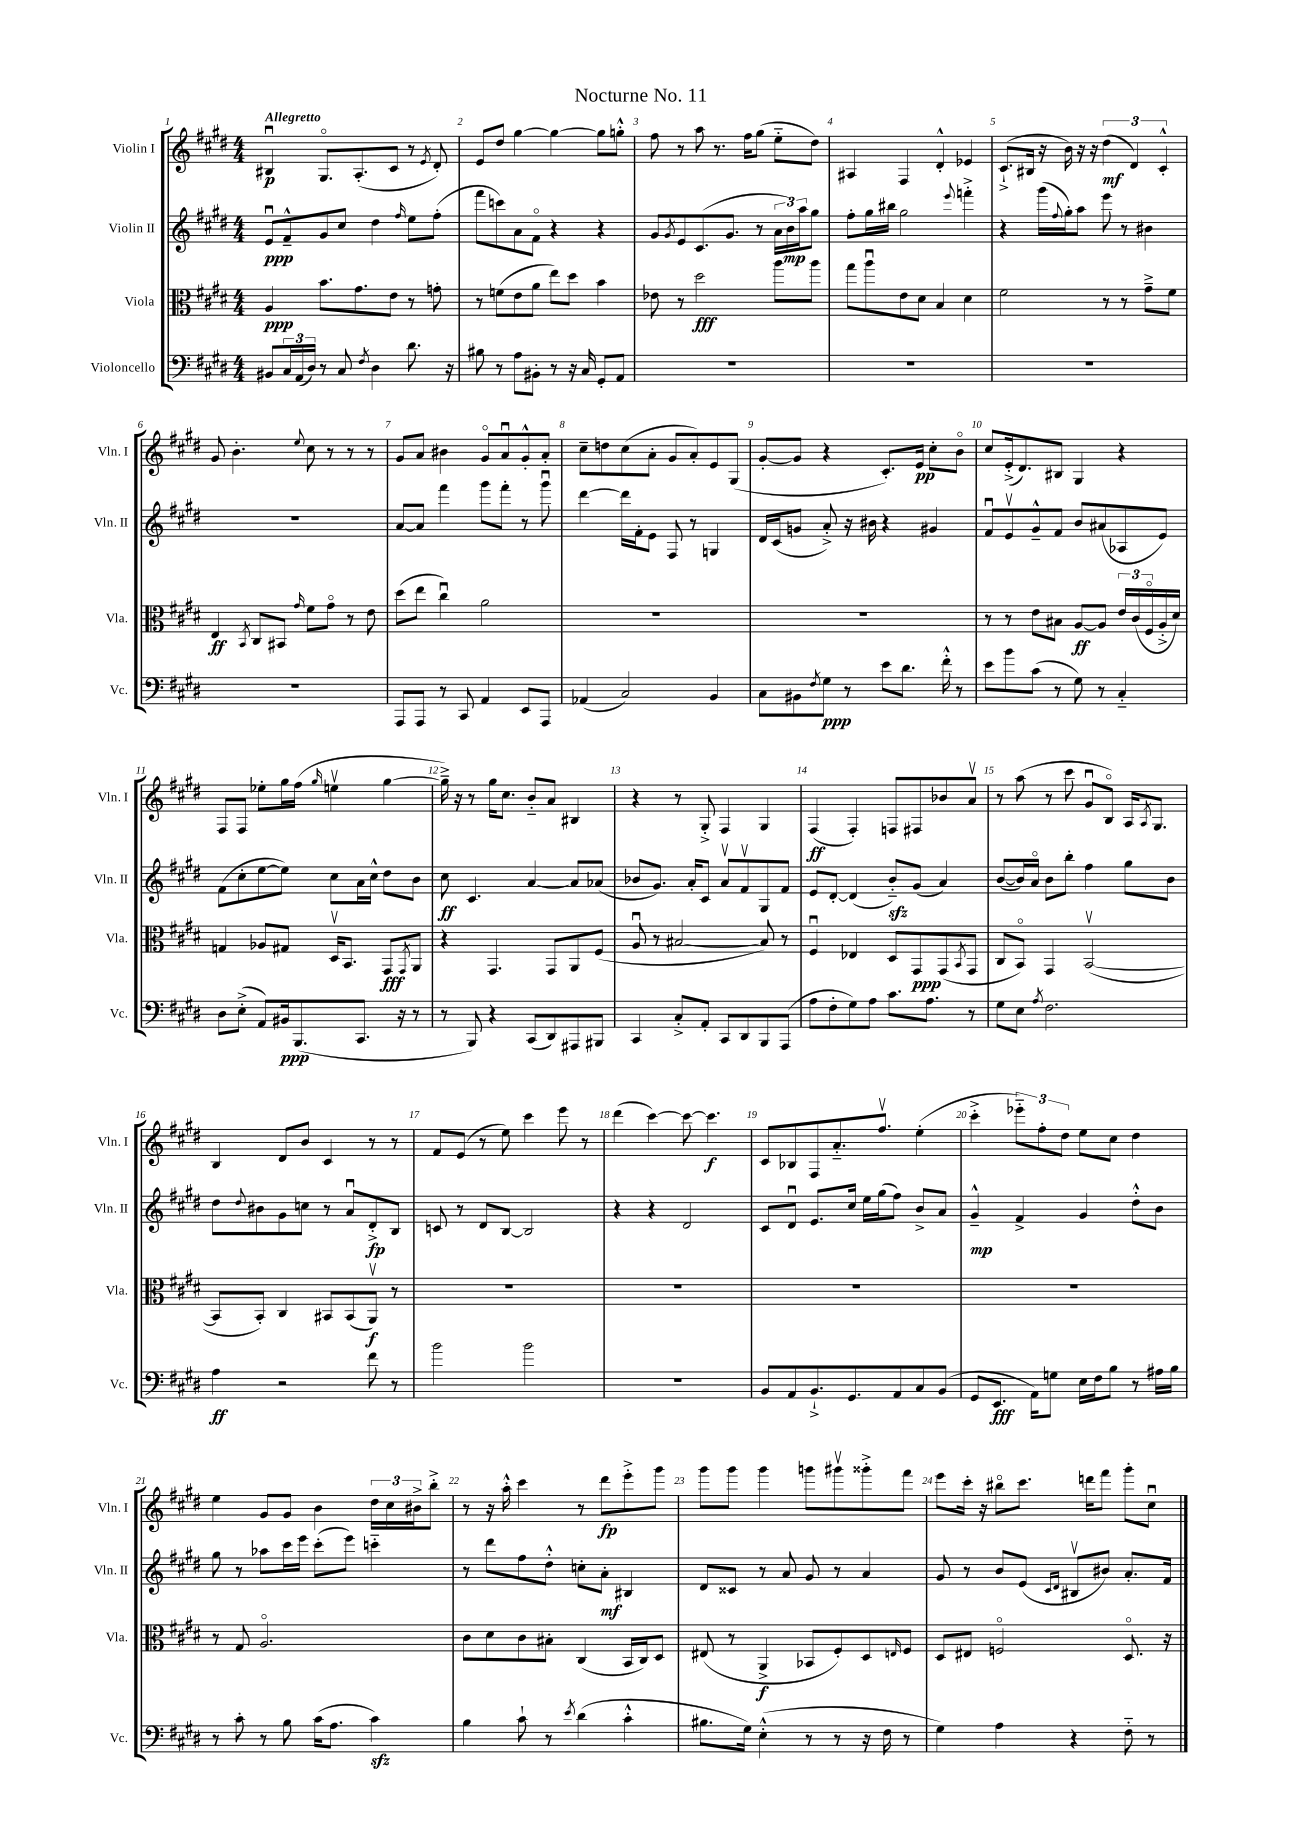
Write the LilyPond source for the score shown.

\header { title = "Nocturne No. 11" }
<<
\new StaffGroup <<
\new Staff = "s0" \with { instrumentName = "Violin I" shortInstrumentName = "Vln. I" } {
    \clef treble \key e \major \numericTimeSignature \time 4/4 \tempo "Allegretto"
    bis4\downbow\p gis8.\flageolet a8.-.( cis'8 r8 \acciaccatura { e'8 } dis'8-.) |
    e'8 dis''8 gis''4~ gis''4~ gis''8 g''8-.-^ |
    fis''8 r8 a''8 r8. fis''16 gis''8( e''8-_ dis''8) |
    ais4 fis4 dis'4-.-^ ees'4 |
    cis'8.-!->( bis16 r16 b'16) r16 r16 \tuplet 3/2 { dis''4\mf( dis'4) cis'4-.-^ } |
    gis'8 b'4.-. \appoggiatura { e''8 } cis''8 r8 r8 r8 |
    gis'8 a'8 bis'4 gis'8\flageolet a'8\downbow gis'8-.-^ a'8-. |
    cis''8-- d''8 cis''8( a'8-. gis'8 a'8-.) e'8 gis8( |
    gis'8~-. gis'8 r4 cis'8.-.) e'16\pp cis''8-. b'8\flageolet |
    cis''8 e'16-.->( dis'8.) bis8 gis4 r4 |
    fis8 fis8 ees''8-. gis''16 fis''16( \grace { gis''16 } e''4\upbow gis''4~ |
    gis''16--->) r16 r8 gis''16 cis''8. b'8-_ a'8 bis4 |
    r4 r8 gis8-.-> fis4 gis4 |
    fis4\ff( fis4-.) f8 fis8 bes'8 a'8\upbow |
    r8 a''8( r8 cis'''8 gis'8\downbow b8\flageolet) a16 \acciaccatura { a8 } gis8. |
    b4 dis'8 b'8 cis'4 r8 r8 |
    fis'8 e'8( r8 e''8) cis'''4 e'''8 r8 |
    dis'''4( cis'''4~) cis'''8~ cis'''4.\f |
    cis'8 bes8 fis8 a'8.-_ fis''8.\upbow e''4-.( |
    cis'''4-.-> \tuplet 3/2 { ees'''8-_) fis''8-. dis''8 } e''8 cis''8 dis''4 |
    e''4 gis'8 gis'8 b'4 \tuplet 3/2 { dis''16 cis''16 bis'16-> } b''8-.-> |
    r8 r16 a''16-.-^ cis'''4 r8 dis'''8\fp e'''8-.-> gis'''8 |
    gis'''8 gis'''8 gis'''4 g'''8 gis'''8\upbow gisis'''8-.-> fis'''8 |
    e'''8 cis'''16-. r16 bis''8\flageolet cis'''8. d'''16 fis'''8 gis'''8-. cis''8\downbow \bar "|." |
}
\new Staff = "s1" \with { instrumentName = "Violin II" shortInstrumentName = "Vln. II" } {
    \clef treble \key e \major \numericTimeSignature \time 4/4
    e'8\downbow\ppp fis'8---^ gis'8 cis''8 dis''4 \grace { fis''16 } e''8 fis''8-.( |
    fis'''8 c'''8) a'8 fis'8\flageolet r4 r4 |
    gis'8 \acciaccatura { gis'8 } e'8 cis'8.( gis'8. r8 \tuplet 3/2 { a'16 b'16\mp) a''16 } gis''8 |
    fis''8-. gis''16 bis''16 gis''2 \appoggiatura { e'''8 } f'''4-.-> |
    r4 gis'''16( \appoggiatura { fis''8 } gis''16-.) a''8 e'''8 r8 bis'4 |
    R1 |
    a'8~ a'8 fis'''4 gis'''8 fis'''8-. r8 gis'''8\downbow |
    dis'''4~ dis'''16 fis'16-. e'8 fis8 r8 g4 |
    dis'16 cis'16( g'8 a'8-.->) r16 bis'16 r4 gis'4 |
    fis'8\downbow e'8\upbow gis'8---^ fis'8 b'8 ais'8( aes8 e'8) |
    fis'8( cis''8-. e''8~ e''8) cis''8 a'16 cis''16-^ dis''8 b'8 |
    cis''8\ff cis'4. a'4~ a'8 aes'8( |
    bes'8 gis'8.) a'16-. cis'8 a'8\upbow fis'8\upbow gis8 fis'8 |
    e'8 dis'8~-. dis'4( b'8-_\sfz) gis'8( a'4) |
    b'8~( b'16) a'16\flageolet b'8 b''8-. fis''4 gis''8 b'8 |
    dis''8 \appoggiatura { dis''8 } bis'8 gis'8 c''8 r8 a'8\downbow dis'8-.->\fp b8 |
    c'8 r8 dis'8 b8~ b2 |
    r4 r4 dis'2 |
    cis'8 dis'8\downbow e'8. cis''16 e''16 gis''16( fis''8) b'8-> a'8 |
    gis'4---^\mp fis'4-> gis'4 dis''8-.-^ b'8 |
    gis''8 r8 aes''8 cis'''16 e'''16 cis'''8-.( e'''8) c'''4-_ |
    r8 dis'''8 fis''8 dis''8-.-^ c''8-. a'8-.\mf bis4 |
    dis'8 cisis'8 r8 a'8 gis'8 r8 a'4 |
    gis'8 r8 b'8 e'8( \grace { cis'16 dis'16 } bis8\upbow bis'8) a'8.-. fis'16 \bar "|." |
}
\new Staff = "s2" \with { instrumentName = "Viola" shortInstrumentName = "Vla." } {
    \clef alto \key e \major \numericTimeSignature \time 4/4
    a4\ppp b'8. gis'8. e'8 r8 g'8-. |
    r8 f'8( e'8 a'8 e''8) dis''8 b'4 |
    ees'8 r8 dis''2\fff a''8 a''8 |
    gis''8 a''8\downbow e'8 dis'8 b4 dis'4 |
    fis'2 r8 r8 gis'8---> fis'8 |
    e4\ff \acciaccatura { b,8 } cis8 bis,8 \grace { gis'16 } fis'8 gis'8\flageolet r8 e'8 |
    dis''8( e''8 cis''4\downbow) a'2 |
    R1 |
    R1 |
    r8 r8 e'8 bis8 a8~\ff a8 \tuplet 3/2 { e'16 cis'16( fis16\flageolet } a16-.-> dis'16) |
    g4 aes8 gis8 dis16\upbow b,8. gis,8\fff \acciaccatura { gis,8 } a,8 |
    r4 gis,4. gis,8 a,8 fis8( |
    a8\downbow r8 bis2~ bis8) r8 |
    fis4\downbow ees4 dis8 gis,8\ppp gis,8( \acciaccatura { b,8 } gis,8 |
    cis8 b,8\flageolet) gis,4 b,2~\upbow( |
    b,8 b,8-.) cis4 bis,8 bis,8( a,8\upbow\f) r8 |
    R1 |
    R1 |
    R1 |
    R1 |
    r8 gis8 a2.\flageolet |
    cis'8 dis'8 cis'8 bis8-. cis4( b,16 cis16) dis8 |
    eis8( r8 a,4->\f bes,8 fis8-.) dis8 \grace { e16 } fis8 |
    dis8 eis8 f2\flageolet dis8.\flageolet r16 \bar "|." |
}
\new Staff = "s3" \with { instrumentName = "Violoncello" shortInstrumentName = "Vc." } {
    \clef bass \key e \major \numericTimeSignature \time 4/4
    bis,8 \tuplet 3/2 { cis16 a,16( dis16) } r8 cis8 \acciaccatura { fis8 } dis4 dis'8. r16 |
    bis8 r8 a8 bis,8-. r8 r16 cis16 gis,8-. a,8 |
    R1 |
    R1 |
    R1 |
    R1 |
    a,,8 a,,8 r8 cis,8 a,4 e,8 a,,8 |
    aes,4( cis2) b,4 |
    cis8 bis,8 \acciaccatura { fis8 } gis8\ppp r8 e'8 dis'8. fis'16-.-^ r8 |
    e'8 b'8 cis'8( r8 gis8) r8 cis4-_ |
    dis8 e8-.->( a,8) bis,16\ppp b,,8.( cis,8. r16 r8 |
    r8 b,,8) r4 cis,8( dis,8) ais,,8 bis,,8 |
    cis,4 cis8-.-> a,8-. cis,8 dis,8 b,,8 a,,8( |
    a8 fis8-. gis8) a8 cis'8. a8. r8 |
    gis8 e8 \acciaccatura { a8 } fis2. |
    a4\ff r2 fis'8 r8 |
    b'2 b'2 |
    R1 |
    b,8 a,8 b,8.-!-> gis,8. a,8 cis8 b,8( |
    gis,8 e,8.\fff a,16) g8 e16 fis16 b8 r8 ais16 b16 |
    r8 cis'8-. r8 b8 cis'16( a8. cis'4\sfz) |
    b4 cis'8-! r8 \acciaccatura { e'8 } dis'4( cis'4-.-^ |
    bis8. gis16) e4-.-^( r8 r8 r16 fis16 r8 |
    gis4) a4 r4 fis8-_ r8 \bar "|." |
}
>>
>>
\layout { \context { \Score \override BarNumber.break-visibility = ##(#f #t #t) barNumberVisibility = #all-bar-numbers-visible } }
